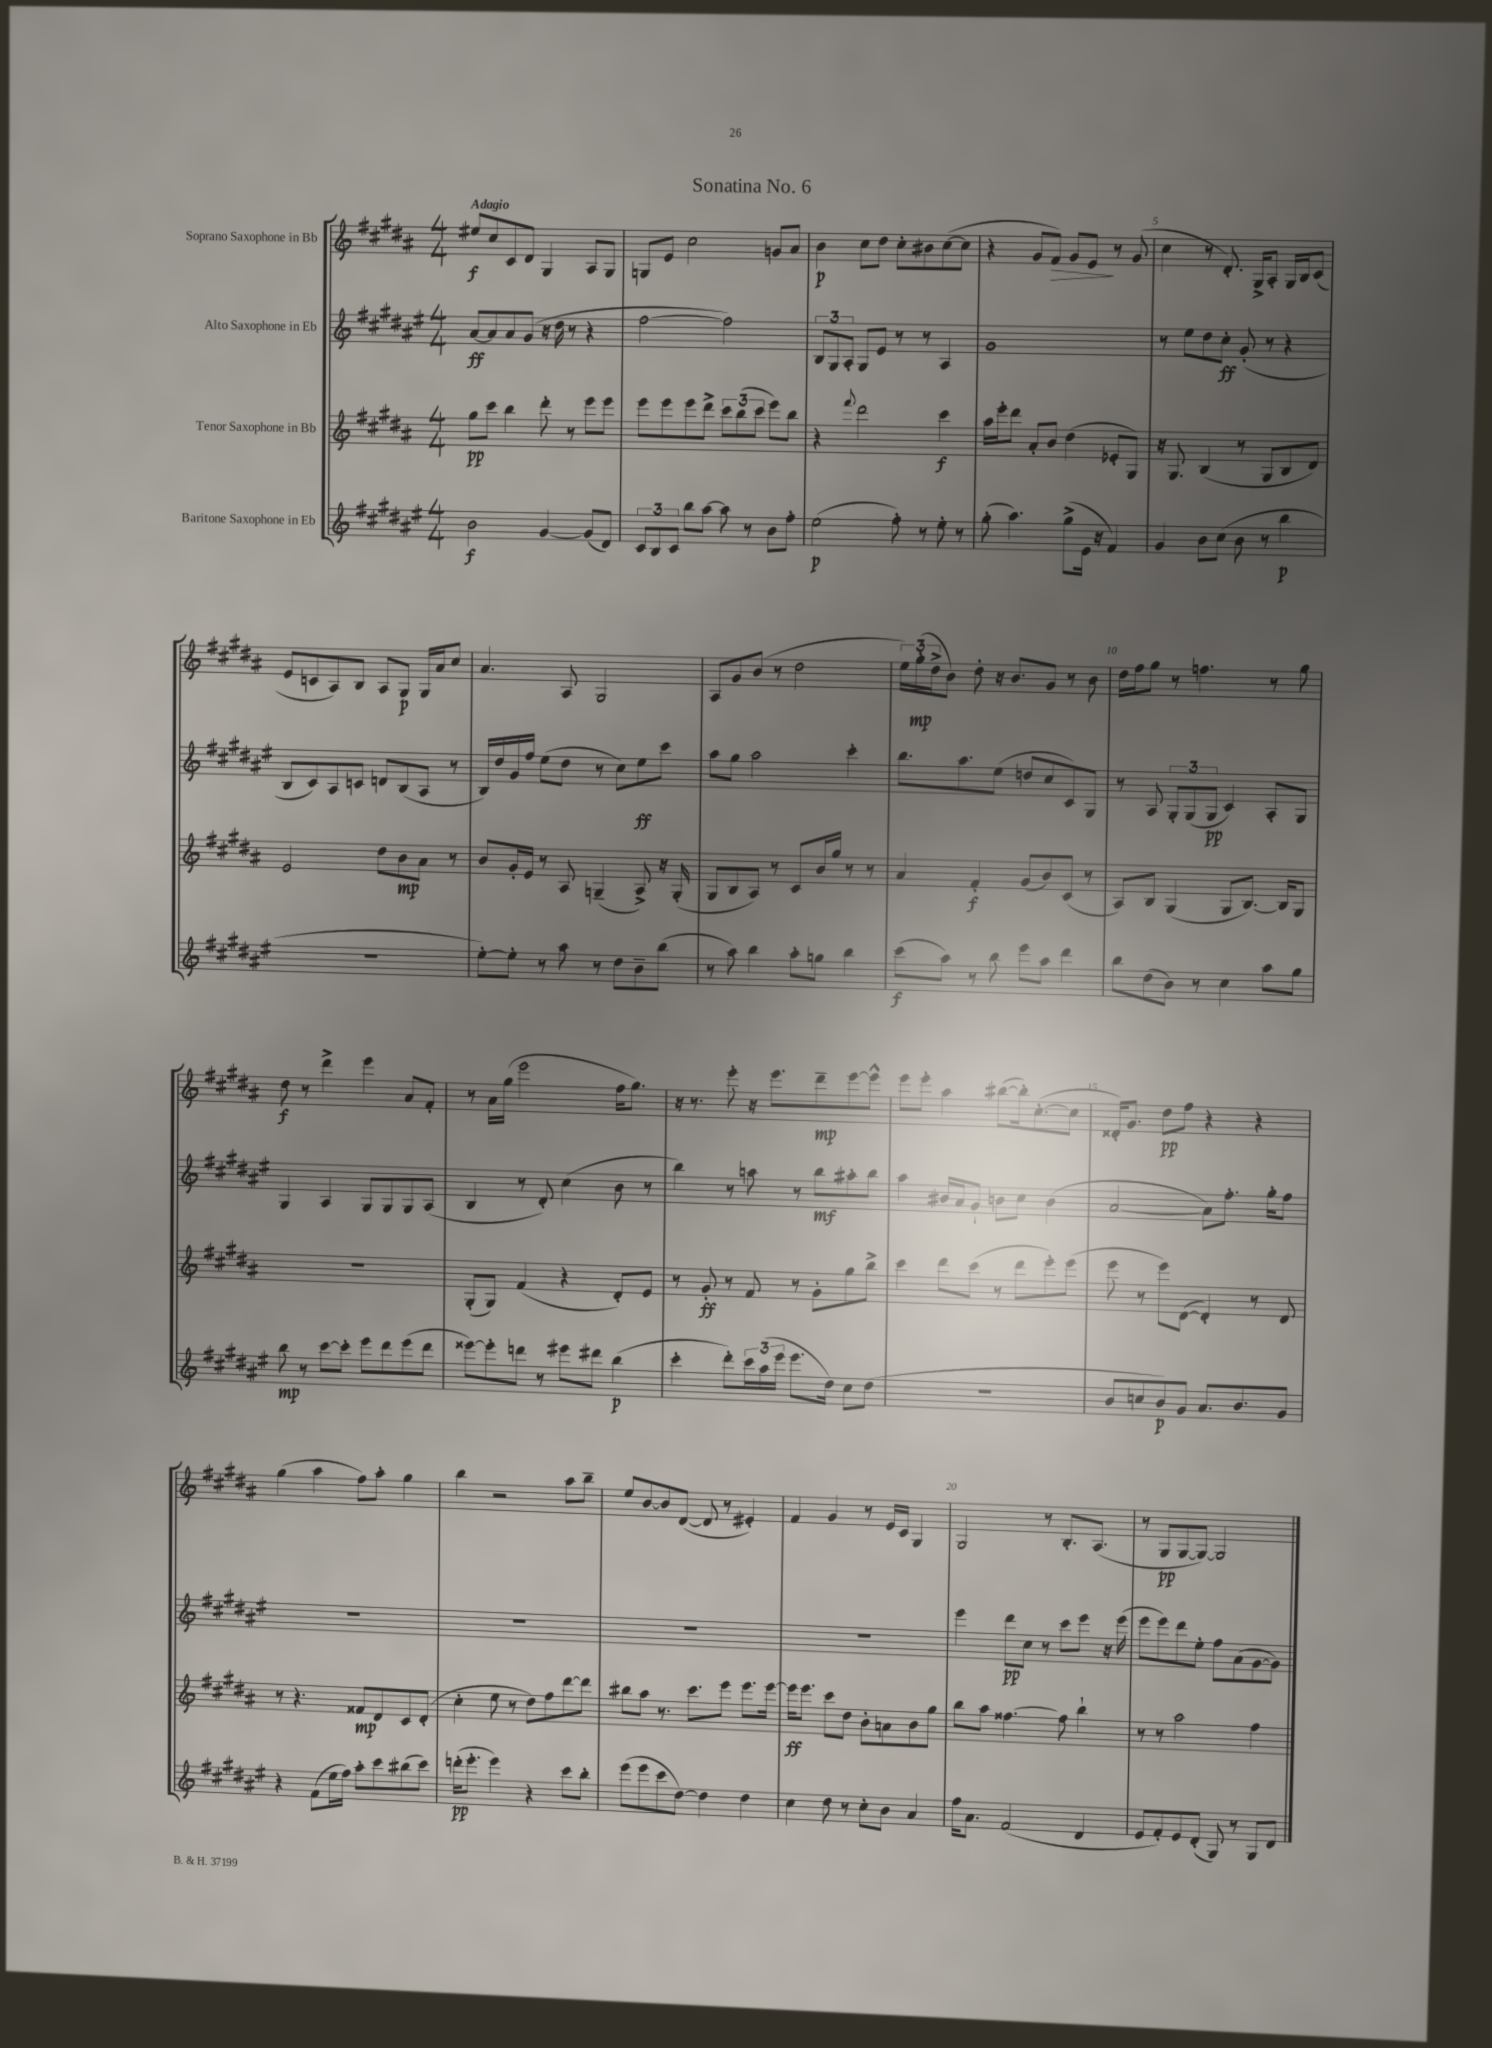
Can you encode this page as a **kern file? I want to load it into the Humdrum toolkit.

**kern	**dynam	**kern	**dynam	**kern	**dynam	**kern	**dynam
*part4	*part4	*part3	*part3	*part2	*part2	*part1	*part1
*staff4	*staff4	*staff3	*staff3	*staff2	*staff2	*staff1	*staff1
*I"Baritone Saxophone in Eb	*	*I"Tenor Saxophone in Bb	*	*I"Alto Saxophone in Eb	*	*I"Soprano Saxophone in Bb	*
*clefG2	*	*clefG2	*	*clefG2	*	*clefG2	*
*k[f#c#g#d#a#e#]	*	*k[f#c#g#d#a#]	*	*k[f#c#g#d#a#e#]	*	*k[f#c#g#d#a#]	*
*M4/4	*	*M4/4	*	*M4/4	*	*M4/4	*
=1	=1	=1	=1	=1	=1	=1	=1
!	!	!	!	!	!	!LO:TX:a:B:t=Adagio	!
2b\	f	8gg#\L	pp	[8a#/L	ff	8ee#X/L	f
.	.	8ccc#\J	.	8a#/]	.	8cc#/	.
.	.	4bb\	.	8a#/	.	8c#/	.
.	.	.	.	(8g#/J	.	8d#/J	.
[4g#/	.	8ddd#'\	.	16r	.	4G#/	.
.	.	.	.	16dd#\	.	.	.
.	.	8r	.	8r	.	.	.
(8g#/L]	.	8eee\L	.	4r	.	8A#/L	.
8d#/J)	.	8eee\J	.	.	.	8G#/J	.
=2	=2	=2	=2	=2	=2	=2	=2
12c#/L	.	8eee\L	.	[2ff#\	.	8Gn/L	.
12B/	.	.	.	.	.	.	.
.	.	8eee\	.	.	.	8e/J	.
12c#/J	.	.	.	.	.	.	.
8bb\L	.	8eee\	.	.	.	2cc#\	.
[8aa#\J	.	8ddd#^\J	.	.	.	.	.
8aa#\]	.	12ccc#\L	.	2ff#\])	.	.	.
.	.	(12bb\	.	.	.	.	.
8r	.	.	.	.	.	.	.
.	.	12ccc#\J	.	.	.	.	.
8b\L	.	8eee\L)	.	.	.	8gn/L	.
8ff#'\J	.	8bb\J	.	.	.	8a#/J	.
=3	=3	=3	=3	=3	=3	=3	=3
(2ee#\	p	4r	.	12B/L	.	4b\	p
.	.	.	.	12G#/	.	.	.
.	.	.	.	12A#'/J	.	.	.
.	.	8qqfff#/	.	.	.	.	.
.	.	2ddd#\	.	8G#/L	.	8cc#\L	.
.	.	.	.	8e#/J	.	8dd#\J	.
8ff#'\)	.	.	.	8r	.	8cc#'\L	.
8r	.	.	.	8r	.	8b#X\	.
8ee#'\	.	4ccc#\	f	4A#/	.	([8cc#\	.
8r	.	.	.	.	.	8cc#\J]	.
=4	=4	=4	=4	=4	=4	=4	=4
(8gg#'\	.	16aa#\LL	.	1g#	.	4r	.
.	.	16eee'\J	.	.	.	.	.
4.aa#\)	.	8ddd#\J	.	.	.	.	.
.	.	8a#'/L	.	.	.	8g#/L	.
!	!	!	!	!	!	!	!LO:HP:b
.	.	8b/J	.	.	.	8f#/J)	>
(8gg#^\L	.	(4dd#\	.	.	.	8g#/L	.
16e#\Jk	.	.	.	.	.	8e/J	.
16r	.	.	.	.	.	.	.
4f#/)	.	8e-X'/L	.	.	.	8r	]
.	.	8G#/J)	.	.	.	(8g#/	.
=5	=5	=5	=5	=5	=5	=5	=5
4g#/	.	16r	.	8r	.	4cc#\	.
.	.	8.G#/	.	.	.	.	.
.	.	.	.	8ee#\L	.	.	.
8b\L	.	(4B/	.	8dd#\	.	8r	.
(8cc#\J	.	.	.	8cc#'\J	ff	8.d#'/)	.
8b\	.	8r	.	(8g#'/	.	.	.
.	.	.	.	.	.	16G#^/KL	.
8r	.	8G#/L	.	8r	.	8A#'/J	.
4bb\	p	8B/	.	4r	.	16G#/LL	.
.	.	.	.	.	.	16B/J	.
.	.	8d#/J)	.	.	.	(8c#/J	.
!!LO:LB:g=z
=6	=6	=6	=6	=6	=6	=6	=6
1r	.	2e/	.	8B/L	.	8e/L	.
.	.	.	.	8c#/)	.	8cn/	.
.	.	.	.	8A#/	.	8A#/)	.
.	.	.	.	8cn/J	.	8B/J	.
.	.	8dd#\L	.	8dn/L	.	8A#/L	.
.	.	8b\	mp	(8B/	.	8G#/J	p
.	.	8a#\J	.	8A#/J	.	16G#/LL	.
.	.	.	.	.	.	16a#/J	.
.	.	8r	.	8r	.	8cc#/J	.
=7	=7	=7	=7	=7	=7	=7	=7
[8ee#'\L)	.	8b/L	.	16B/LL)	.	4.a#/	.
.	.	.	.	16dd#/	.	.	.
8ee#'\J]	.	16g#'/L	.	16g#/	.	.	.
.	.	16e/JJ	.	16ff#/JJ	.	.	.
8r	.	8r	.	(8ee#\L	.	.	.
8aa#\	.	8A#/	.	8dd#\J	.	8A#/	.
8r	.	(4Gn~/	.	8r	.	2G#/	.
8dd#\L	.	.	.	8cc#\L)	.	.	.
8b~\	.	8A#^/)	.	8ee#\	ff	.	.
(8bb\J	.	16r	.	8ccc#\J	.	.	.
.	.	(16G'/	.	.	.	.	.
=8	=8	=8	=8	=8	=8	=8	=8
8r	.	8G#/L	.	8aa#\L	.	8A#/L	.
8aa#\)	.	8B/	.	8gg#\J	.	8g#/	.
4bb\	.	8A#/J)	.	2aa#\	.	(8b/J	.
.	.	8r	.	.	.	8r	.
8aa#'\L	.	8c#/L	.	.	.	2dd#\	.
8ggn\J	.	16b/L	.	.	.	.	.
.	.	16gg#/JJ	.	.	.	.	.
4bb\	.	8r	.	4ccc#'\	.	.	.
.	.	8r	.	.	.	.	.
=9	=9	=9	=9	=9	=9	=9	=9
(8ccc#\L	f	4a#/	.	8.bb\L	.	24ee\LL)	.
.	.	.	.	.	.	(24gg#'\	mp
.	.	.	.	.	.	24dd#^\J	.
8aa#\J)	.	.	.	.	.	8b\J)	.
.	.	.	.	8.aa#\	.	.	.
8r	.	4f#'/	f	.	.	8dd#'\	.
8bb\	.	.	.	(8ee#\J	.	16r	.
.	.	.	.	.	.	8.b/L	.
8eee#\L	.	(8g#/L	.	8ddn/L	.	.	.
8aa#\J	.	8b/)	.	8cc#/	.	8g#/J	.
4ddd#\	.	(8c#/J	.	8c#/)	.	8r	.
.	.	8r	.	8G#/J	.	8b\	.
=10	=10	=10	=10	=10	=10	=10	=10
8bb\L	.	8A#/L)	.	8r	.	16dd#\LL	.
.	.	.	.	.	.	16ff#\J	.
(8dd#\	.	8B/J	.	8A#/	.	8gg#\J	.
8b\J)	.	(4G#/	.	12G#'/L	.	8r	.
.	.	.	.	(12G#/	.	.	.
8r	.	.	.	.	.	4.ffn\	.
.	.	.	.	12G#/J	pp	.	.
4cc#\	.	8G#/L	.	4c#/)	.	.	.
.	.	[8.B/J)	.	.	.	.	.
8aa#\L	.	.	.	8A#'/L	.	8r	.
.	.	16B/KL]	.	.	.	.	.
8gg#\J	.	8G#/J	.	8G#/J	.	8gg#\	.
!!LO:LB:g=z
=11	=11	=11	=11	=11	=11	=11	=11
8bb\	mp	1r	.	4G#/	.	8dd#\	f
8r	.	.	.	.	.	8r	.
[8ccc#\L	.	.	.	4A#/	.	4ddd#^\	.
8ccc#'\J]	.	.	.	.	.	.	.
8eee#\L	.	.	.	8G#/L	.	4eee\	.
8ddd#\	.	.	.	8G#/	.	.	.
(8eee#\	.	.	.	8G#/	.	8a#/L	.
8ddd#\J	.	.	.	(8A#/J	.	8f#'/J	.
=12	=12	=12	=12	=12	=12	=12	=12
[8eee##X\L)	.	(8G#'/L	.	4B/	.	8r	.
8eee##'\]	.	8G#/J)	.	.	.	16a#\LL	.
.	.	.	.	.	.	(16gg#\JJ	.
8dddn\J	.	(4f#/	.	8r	.	2eee\	.
8r	.	.	.	8d#'/)	.	.	.
8eee#X\L	.	4r	.	(4cc#\	.	.	.
8ddd#X\J	.	.	.	.	.	.	.
(4bb\	p	8d#'/L)	.	8b\	.	16ff#\KL	.
.	.	.	.	.	.	8.gg#\J)	.
.	.	8e/J	.	8r	.	.	.
=13	=13	=13	=13	=13	=13	=13	=13
4ccc#'\	.	8r	.	4bb\)	.	16r	.
.	.	.	.	.	.	8.r	.
.	.	8g#'/	ff	.	.	.	.
8ddd#'\L)	.	8r	.	8r	.	8eee'\	.
24ccc#\L	.	8f#/	.	8aan\	.	16r	.
(24aa#\	.	.	.	.	.	.	.
.	.	.	.	.	.	8.eee\L	.
24eee#\JJ	.	.	.	.	.	.	.
8.eee#\L	.	8r	.	8r	.	.	.
.	.	8g#'\L	.	8bb\L	mf	8ddd#~\	mp
16dd#\Jk)	.	.	.	.	.	.	.
8cc#\L	.	8gg#\	.	8aa#X'\	.	[8eee\	.
(8dd#\J	.	8bb^\J	.	8bb\J	.	8eee^^\J]	.
=14	=14	=14	=14	=14	=14	=14	=14
1r	.	4ccc#\	.	4aa#\	.	8eee\L	.
.	.	.	.	.	.	8eee'\J	.
.	.	8ddd#\L	.	16b#X/LL	.	4aa#\	.
.	.	.	.	16a#/J	.	.	.
.	.	(8ccc#\J	.	8g#`/J	.	.	.
.	.	8r	.	8bn\L	.	([8bb#X\L	.
.	.	8ddd#\L	.	8cc#\J	.	16bb#'\k])	.
.	.	.	.	.	.	([8.cc#'\	.
.	.	8eee'\)	.	(4b\	.	.	.
.	.	(8eee\J	.	.	.	8cc#\J]	.
=15	=15	=15	=15	=15	=15	=15	=15
8b/L	.	8eee\	.	[2a#/	.	16d##X'/KL)	.
.	.	.	.	.	.	8.g#/J	.
8ccn/	.	8r	.	.	.	.	.
8b/)	p	8eee\L)	.	.	.	8dd#\L	pp
8g#/J	.	([8d#\J	.	.	.	8ff#\J	.
8.a#/L	.	4d#'/])	.	8a#\L])	.	4r	.
.	.	.	.	8.ff#'\J	.	.	.
8.b/	.	.	.	.	.	.	.
.	.	8r	.	.	.	4r	.
.	.	.	.	16gg#'\KL	.	.	.
8g#/J	.	8d#/	.	8ff#\J	.	.	.
!!LO:LB:g=z
=16	=16	=16	=16	=16	=16	=16	=16
4r	.	8r	.	1r	.	(4gg#\	.
.	.	4.r	.	.	.	.	.
(8f#\L	.	.	.	.	.	4aa#\	.
16ee#\L	.	.	.	.	.	.	.
16ff#\JJ)	.	.	.	.	.	.	.
8aa#'\L	.	8f##X/L	mp	.	.	8ff#\L)	.
8ccc#\	.	8d#/	.	.	.	8aa#'\J	.
(8bb#X\	.	8c#/	.	.	.	4gg#\	.
8ccc#\J)	.	(8d#'/J	.	.	.	.	.
=17	=17	=17	=17	=17	=17	=17	=17
(16dddn'\KL	pp	4cc#'\	.	1r	.	4bb\	.
8.eee#'\J	.	.	.	.	.	.	.
4eee#\)	.	8ee\	.	.	.	2r	.
.	.	8r	.	.	.	.	.
4r	.	8dd#\L)	.	.	.	.	.
.	.	8ff#\	.	.	.	.	.
8ccc#\L	.	[8ddd#\	.	.	.	8aa#\L	.
8bb'\J	.	8ddd#\J]	.	.	.	8bb~\J	.
=18	=18	=18	=18	=18	=18	=18	=18
(8eee#\L	.	8bb#X\L	.	1r	.	8ee/L	.
8eee#\	.	8aa#\J	.	.	.	[8b/	.
8ccc#\	.	8.r	.	.	.	8b/]	.
[8dd#\J)	.	.	.	.	.	([8d#/J	.
.	.	8.ccc#\L	.	.	.	.	.
4dd#\]	.	.	.	.	.	8d#/]	.
.	.	8eee\J	.	.	.	8r	.
4dd#\	.	8.eee\L	.	.	.	4e#X'/)	.
.	.	[16eee\Jk	.	.	.	.	.
=19	=19	=19	=19	=19	=19	=19	=19
4cc#\	.	16eee\KL]	ff	1r	.	4f#/	.
.	.	8.eee\J	.	.	.	.	.
8dd#\	.	8ccc#\L	.	.	.	4g#/	.
8r	.	8dd#\J	.	.	.	.	.
8cc#'\L	.	8b'\L	.	.	.	8r	.
8b\J	.	8an\	.	.	.	16e/LL	.
.	.	.	.	.	.	16c#/JJ	.
4a#/	.	8b\	.	.	.	4G#/	.
.	.	8gg#\J	.	.	.	.	.
=20	=20	=20	=20	=20	=20	=20	=20
16ff#\KL	.	8bb\L	.	4eee#\	.	2G#/	.
8.a#\J	.	.	.	.	.	.	.
.	.	8aa#\J	.	.	.	.	.
(2f#/	.	[4.ff##X\	.	8ddd#\L	pp	.	.
.	.	.	.	8cc#\J	.	.	.
.	.	.	.	8r	.	8r	.
.	.	8ff##\]	.	8ccc#\L	.	8.B'/L	.
4d#/	.	4bb`\	.	8eee#\J	.	.	.
.	.	.	.	.	.	(8.A#/J	.
.	.	.	.	16r	.	.	.
.	.	.	.	(16eee#\	.	.	.
=21	=21	=21	=21	=21	=21	=21	=21
8e#/L	.	8r	.	8eee#\L	.	8r	.
8f#'/)	.	8r	.	8eee#\)	.	8G#/L	pp
8e#/	.	2aa#\	.	8ddd#\	.	[8G#/	.
(8d#'/J	.	.	.	8ee#'\J	.	8G#/J_)	.
8G#/)	.	.	.	8ff#\L	.	2G#/]	.
8r	.	.	.	(8a#\	.	.	.
8G#/L	.	4ff#\	.	[8g#\	.	.	.
8d#/J	.	.	.	8g#\J])	.	.	.
==	==	==	==	==	==	==	==
*-	*-	*-	*-	*-	*-	*-	*-
